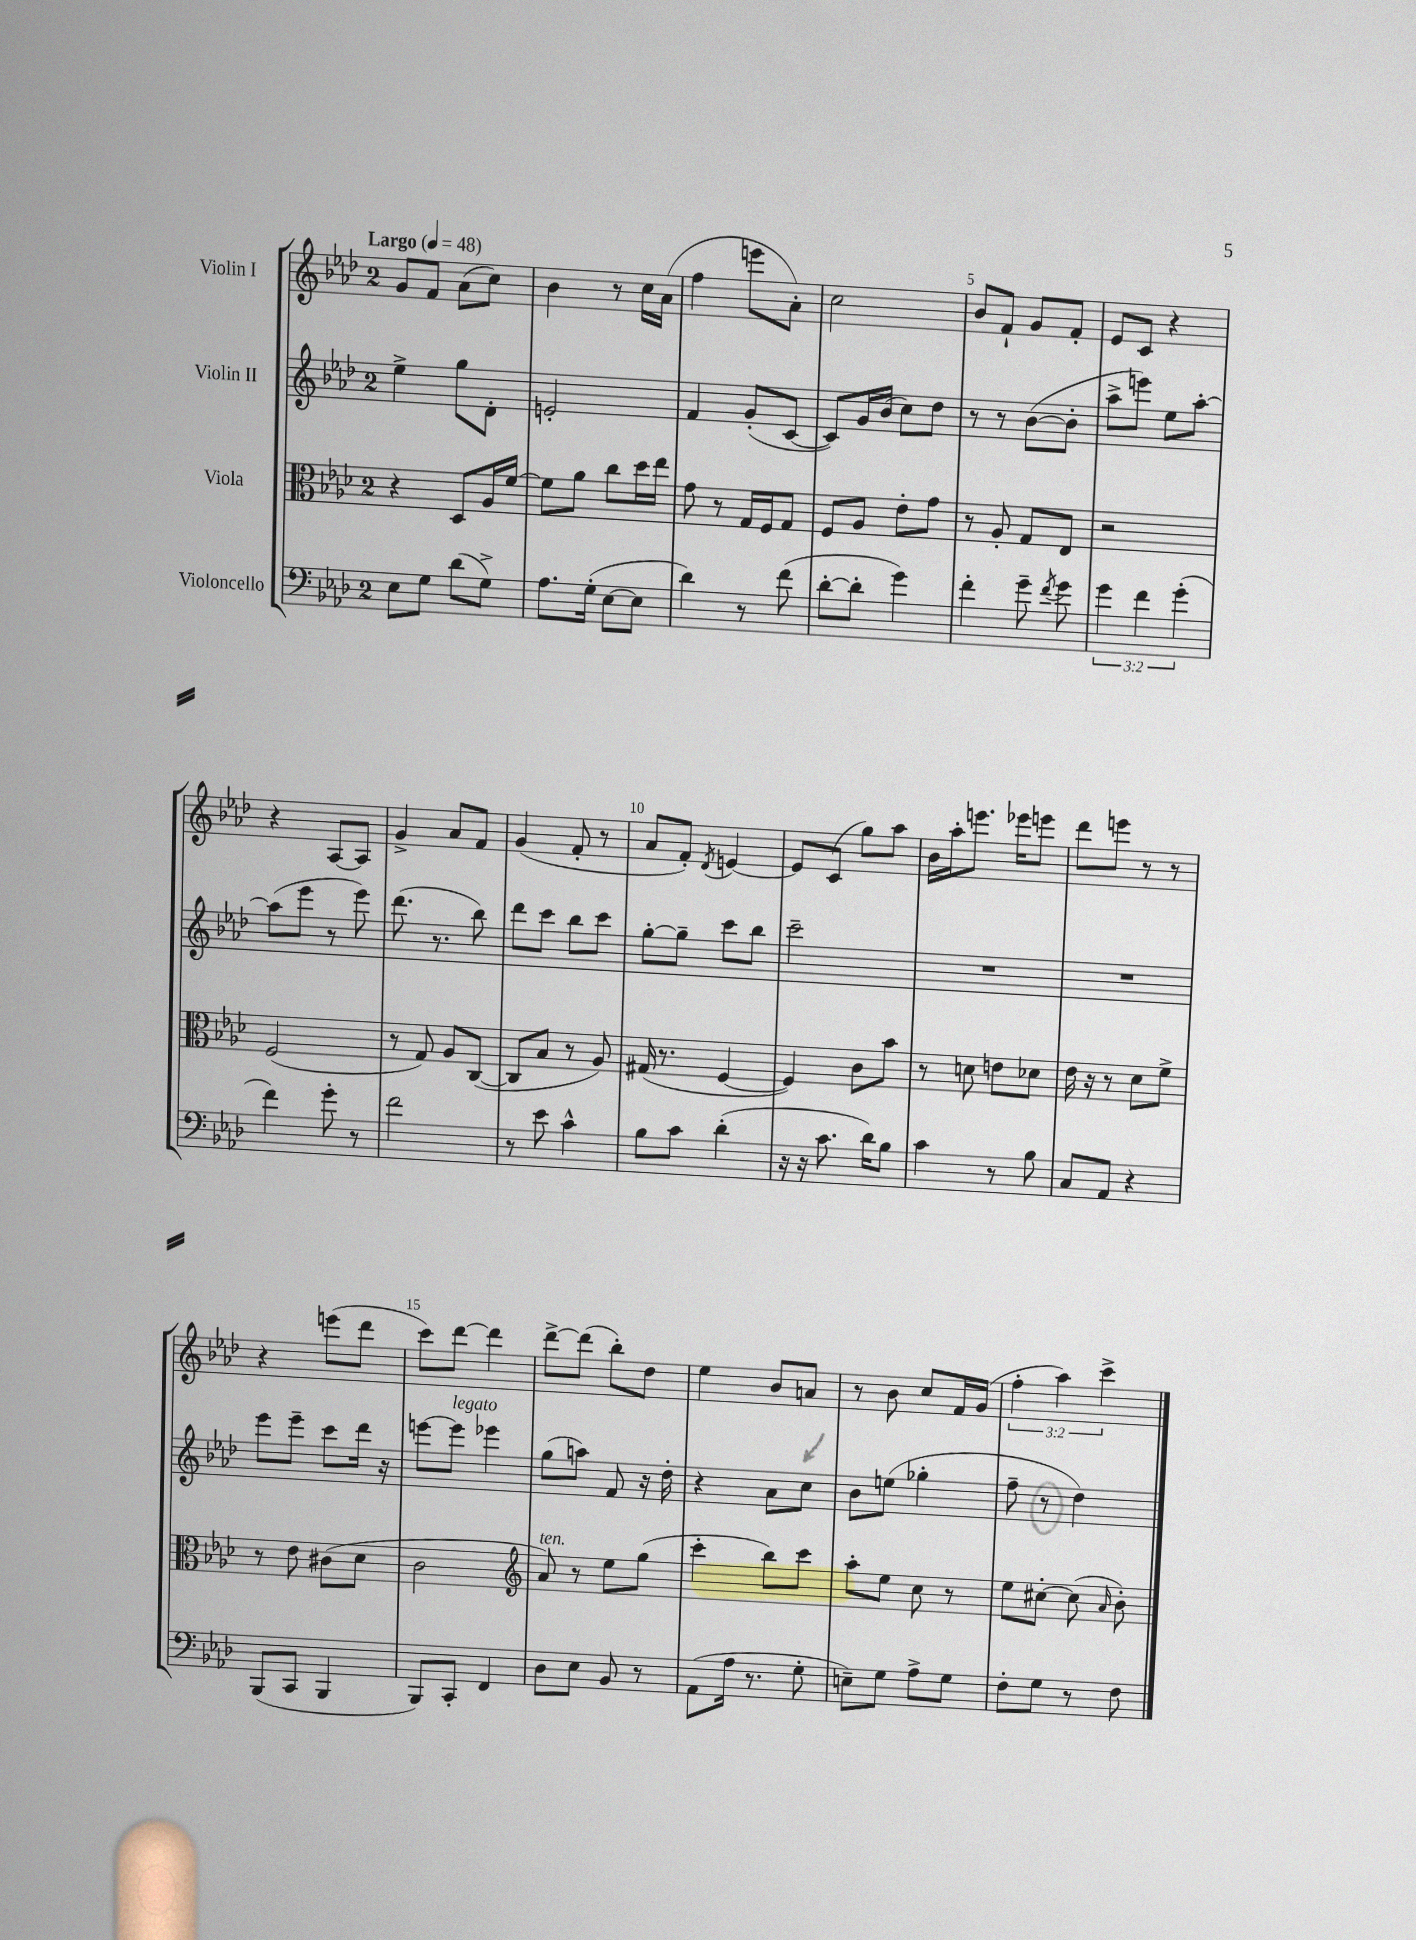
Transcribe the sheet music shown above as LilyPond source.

<<
\new StaffGroup <<
\new Staff = "s0" \with { instrumentName = "Violin I" } {
    \clef treble \key aes \major \once \override Staff.TimeSignature.style = #'single-digit \time 2/4 \override Staff.TupletNumber.text = #tuplet-number::calc-fraction-text \tempo "Largo" 4 = 48
    \autoBeamOff g'8[ f'8] aes'8[( c''8]) |
    bes'4 r8 c''16[ aes'16]( |
    f''4 e'''8[ aes'8]-.) |
    c''2 |
    bes'8[ f'8]-! g'8[ f'8]-. |
    ees'8[ c'8] r4 |
    r4 aes8[~ aes8] |
    g'4-> aes'8[ f'8] |
    g'4( f'8-. r8 |
    aes'8[ f'8]-.) \acciaccatura { des'8 } e'4~ |
    e'8[ c'8]( g''8[) aes''8] |
    bes'16[ aes''16-. e'''8.] ees'''16[ e'''8] |
    des'''8[ e'''8] r8 r8 |
    r4 e'''8[( des'''8] |
    c'''8[) des'''8]~ des'''4 |
    des'''8[~-> des'''8]( bes''8[-.) des''8] |
    ees''4 bes'8[ a'8] |
    r8 bes'8 c''8[ f'16 g'16]( |
    \tuplet 3/2 { f''4-. aes''4) c'''4-> } \bar "|." |
}
\new Staff = "s1" \with { instrumentName = "Violin II" } {
    \clef treble \key aes \major \once \override Staff.TimeSignature.style = #'single-digit \time 2/4
    \autoBeamOff ees''4-> g''8[ des'8]-. |
    e'2-. |
    f'4 g'8[-.( c'8]~ |
    c'8[) g'16 bes'16]( c''8[) des''8] |
    r8 r8 bes'8[~( bes'8]-. |
    aes''8[-> e'''8]) ees''8[ aes''8]~-. |
    aes''8[( ees'''8] r8 ees'''8) |
    des'''8.( r8. bes''8) |
    des'''8[ c'''8] bes''8[ c'''8] |
    g''8[~-. g''8]-- c'''8[ bes''8] |
    c'''2-- |
    R2 |
    R2 |
    ees'''8[ ees'''8]-- c'''8[ des'''16] r16 |
    e'''8[~ e'''8]^\markup { \italic "legato" } ees'''4 |
    g''8[( a''8]) f'8 r16 des''16-. |
    r4 aes'8[ c''8] |
    bes'8[ e''8]( ges''4-. |
    f''8-- r8 des''4) \bar "|." |
}
\new Staff = "s2" \with { instrumentName = "Viola" } {
    \clef alto \key aes \major \once \override Staff.TimeSignature.style = #'single-digit \time 2/4
    \autoBeamOff r4 des8[ aes16 f'16]~ |
    f'8[ aes'8] c''8[ des''16 ees''16] |
    g'8 r8 g16[ f16 g8] |
    f8[ aes8] ees'8[-. g'8] |
    r8 aes8-. g8[ ees8] |
    r2 |
    f2( |
    r8 g8) aes8[ c8]~( |
    c8[ bes8] r8 aes8) |
    gis16( r8. f4~ |
    f4) c'8[ bes'8] |
    r8 d'8 e'8[ des'8] |
    ees'16 r16 r8 des'8[ f'8]-> |
    r8 ees'8 cis'8[( des'8] |
    c'2 |
    \clef treble aes'8^\markup { \italic "ten." }) r8 ees''8[ g''8]( |
    c'''4-. bes''8[) c'''8] |
    aes''8[-. ees''8] c''8 r8 |
    ees''8[ cis''8]~-. cis''8( \grace { aes'16 } bes'8-.) \bar "|." |
}
\new Staff = "s3" \with { instrumentName = "Violoncello" } {
    \clef bass \key aes \major \once \override Staff.TimeSignature.style = #'single-digit \time 2/4 \override Staff.TupletNumber.text = #tuplet-number::calc-fraction-text
    \autoBeamOff ees8[ g8] des'8[( g8]->) |
    aes8.[ g16]-.( ees8[~ ees8] |
    des'4) r8 f'8( |
    des'8[~-. des'8]-. g'4) |
    f'4-. g'8-- \acciaccatura { f'8 } g'8 |
    \tuplet 3/2 { g'4 f'4 g'4-.( } |
    f'4) g'8-. r8 |
    f'2 |
    r8 ees'8 c'4-^ |
    bes8[ c'8] des'4-.( |
    r16 r16 c'8. des'16[) bes8] |
    c'4 r8 bes8 |
    c8[ aes,8] r4 |
    bes,,8[( c,8] bes,,4 |
    bes,,8[) c,8]-. f,4 |
    des8[ ees8] bes,8 r8 |
    aes,8[( aes16] r8. g8-. |
    e8[--) g8] aes8[-> g8] |
    f8[-. g8] r8 f8 \bar "|." |
}
>>
>>
\layout { \context { \Score \override BarNumber.break-visibility = ##(#f #t #t) barNumberVisibility = #(every-nth-bar-number-visible 5) } }
